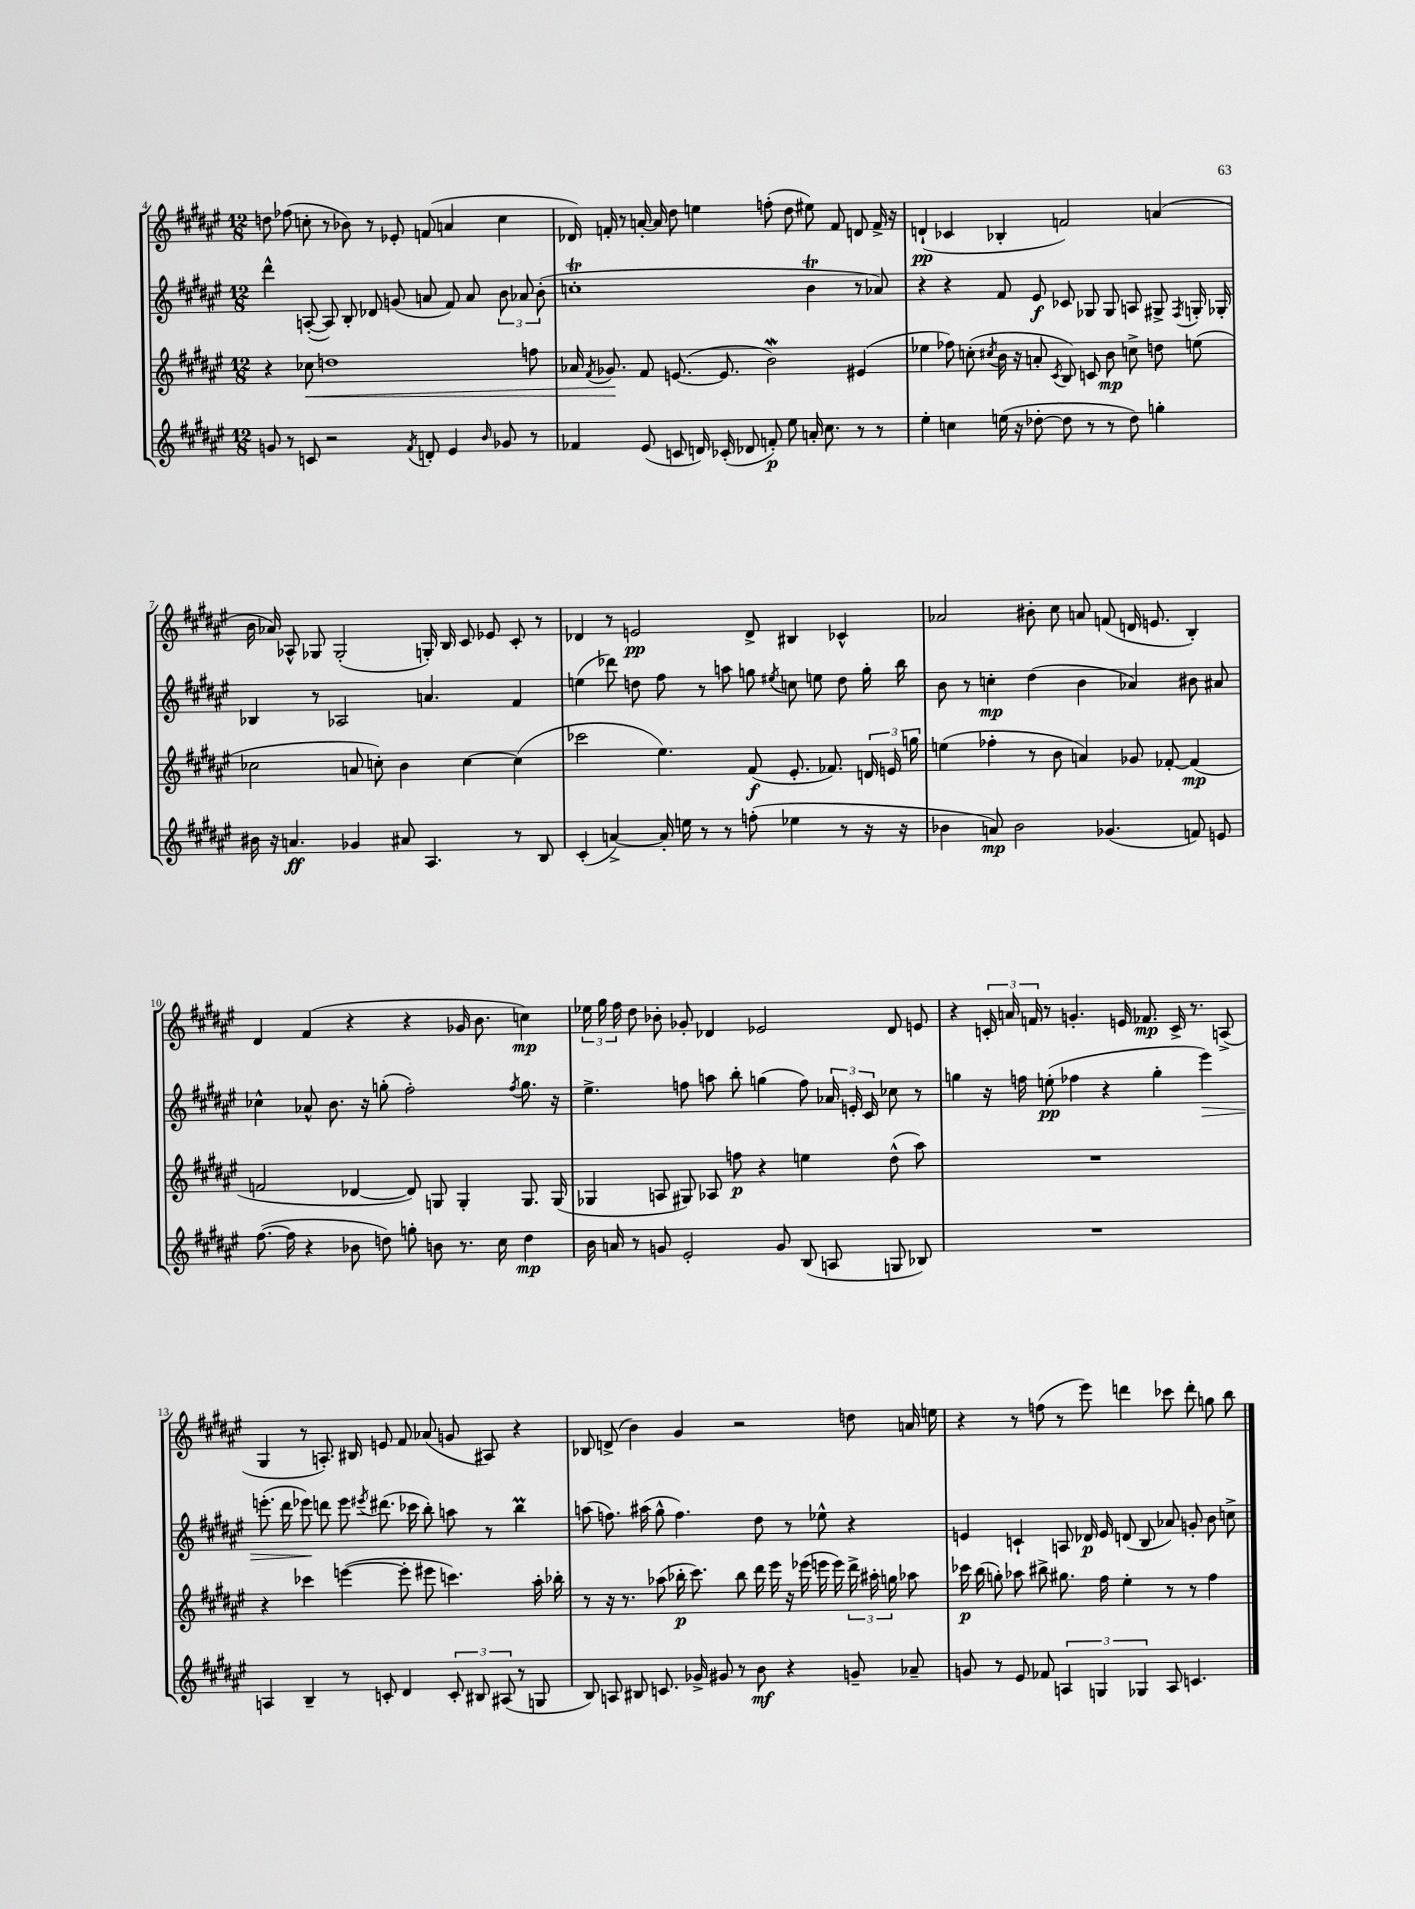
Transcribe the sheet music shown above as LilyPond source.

<<
\new StaffGroup <<
\new Staff = "s0" {
    \clef treble \key fis \major \numericTimeSignature \time 12/8
    \autoBeamOff d''8 fes''8( c''8-. r8 bes'8) r8 ees'8-. f'8( a'4 c''4 |
    des'16) f'16-. r8 a'16~-. a'16 dis''8 e''4 f''8-.( dis''8 eis''8) f'8 d'8 f'16-> r16 |
    d'4-!\pp( ces'4 bes4-. f'2) a'4( |
    b'16 aes'16) aes8-^ ges8 ges2-.( g16-.) b16 cis'8 ees'8 cis'8-. r8 |
    des'4 r8 e'2\pp des'8-> bis4 ces'4-^ |
    aes'2 bis'8-. cis''8 a'8 f'8( d'16 e'8. b4-.) |
    dis'4 fis'4( r4 r4 ges'16 b'8. c''4\mp) |
    \tuplet 3/2 { ees''16 gis''16 fis''16 } dis''8 bes'8-. ges'8-. des'4 ees'2 des'8 e'8 |
    r4 \tuplet 3/2 { c'16-. a'16 f'16 } r8 g'4.-. e'16 fes'8.\mp c'16-> r8. a8->( |
    gis4 r8 a8.-.) bis16 e'8 fis'8 aes'8( g'8 ais8) r4 |
    bes8 d'8->( b'4) gis'4 r2 d''8 a'16 e''16 |
    r4 r8 f''8( r8 eis'''8) d'''4 ces'''8 d'''8-. g''8 b''8 \bar "|." |
}
\new Staff = "s1" {
    \clef treble \key fis \major \numericTimeSignature \time 12/8
    \autoBeamOff dis'''4-^ a8~-.( a8) b8-. des'8 g'8( a'8 fis'8) a'8 \tuplet 3/2 { b'8 aes'8 b'8-.( } |
    c''1-.\trill b'4\trill r8 aes'8) |
    r4 r4 fis'8 eis'8\f ces'8 ges8 ges8 a8 gis8-> \acciaccatura { fis8 } g16-. ges16-. |
    bes4 r8 aes2 a'4. fis'4 |
    e''4( des'''8) d''8 fis''8 r8 a''8 g''8 \acciaccatura { eis''8 } c''8 e''8 d''8 g''16-. b''16 |
    b'8 r8 c''4-.\mp dis''4( b'4 aes'4) bis'8 ais'8 |
    ces''4-^ aes'8-^ b'8. r16 g''8-.( fis''2-.) \acciaccatura { fis''8 } g''8. r16 |
    eis''4.-> f''8 a''8 b''8-. g''4( f''8) \tuplet 3/2 { aes'16 e'16-. cis'16 } ces''8 r8 |
    g''4 r16 f''16 e''8-.\pp( fes''4 r4 g''4-. eis'''4\>) |
    e'''8.-.( dis'''16 ees'''8\!) d'''8 ees'''8 \acciaccatura { eis'''8 } dis'''8.( ces'''16 b''8-.) a''8 r8 b''4\prall |
    a''8( f''8.) ais''16( gis''8-^ f''4.) dis''8 r8 ees''8-^ r4 |
    e'4 c'4-! a8 des'16\p e'16 d'8( b8 aes'8) g'8-. b'8 c''8-> \bar "|." |
}
\new Staff = "s2" {
    \clef treble \key fis \major \numericTimeSignature \time 12/8
    \autoBeamOff r4 ces''8\< d''1 f''8 |
    aes'16 \acciaccatura { fis'8 } ges'8.\! fis'8 e'8.~( e'8. b'2\mordent) eis'4( |
    ees''4 fes''8) c''8-.( \acciaccatura { cis''8 } b'16 r16 a'8-. \acciaccatura { cis'8 } b8) c'8 b'8\mp c''8-> d''8 e''8( |
    ces''2 a'8 c''8-.) b'4 c''4~ c''4( |
    ces'''2 eis''4.) fis'8\f( eis'8.-. fes'8.) \tuplet 3/2 { d'16 e'16 g''16 } |
    e''4( fes''4-. r8 b'8 a'4) ges'8 fes'8~-. fes'4\mp( |
    f'2 des'4~ des'8) g8 g4-. g8. g16( |
    ges4 a8 gis8) aes8 f''8\p r4 e''4 dis''8-^( ais''8) |
    R1. |
    r4 ces'''4 e'''4~( e'''8-. eis'''8 c'''4.) ais''16-. bes''16-. |
    r8 r16 r8. aes''8( bes''16-.\p cis'''8.) bes''8 dis'''16 eis'''16 r16 ees'''16( e'''16 e'''16) \tuplet 3/2 { dis'''16-> ais''16-. g''16 } aes''8 |
    ces'''16\p b''16( g''8-.) aes''8 bis''8-> gis''8. fis''16 eis''4-. r8 r8 fis''4 \bar "|." |
}
\new Staff = "s3" {
    \clef treble \key fis \major \numericTimeSignature \time 12/8
    \autoBeamOff g'8 r8 c'8 r2 \acciaccatura { fis'8 } d'8-. eis'4 \grace { b'16 } ges'8 r8 |
    fes'4 eis'8( c'8 d'16) ces'16-.( des'8 f'8-.\p) eis''8 a'16-. cis''8. r8 r8 |
    eis''4-. c''4 e''16( r16 des''8~-. des''8 r8 r8 des''8) g''4-. |
    bis'16 r16 a'4.\ff ges'4 ais'8 ais4. r8 b8 |
    cis'4-.( a'4~->) a'16-. e''16 r8 r8 f''8-.( ees''4 r8 r16 r16 |
    bes'4 a'8\mp) bes'2 ges'4.( f'8) e'8 |
    fis''8.~( fis''16 r4 bes'8 d''8) g''8-. b'8 r8. cis''16 d''4\mp |
    b'16 a'16 r8 g'8 eis'2-. g'8 b8( a8 g8 bes8) |
    R1. |
    a4 b4-- r8 c'8-. dis'4 \tuplet 3/2 { c'8-. bis8 ais8( } r8 g8 |
    b8) a8 bis8 c'8. ges'16-> gis'8 r8 b'8\mf r4 g'8-- aes'8-- |
    g'8 r8 eis'8 fes'8 \tuplet 3/2 { a4 g4 ges4 } a8 c'4. \bar "|." |
}
>>
>>
\layout { \context { \Score currentBarNumber = #4 } }
